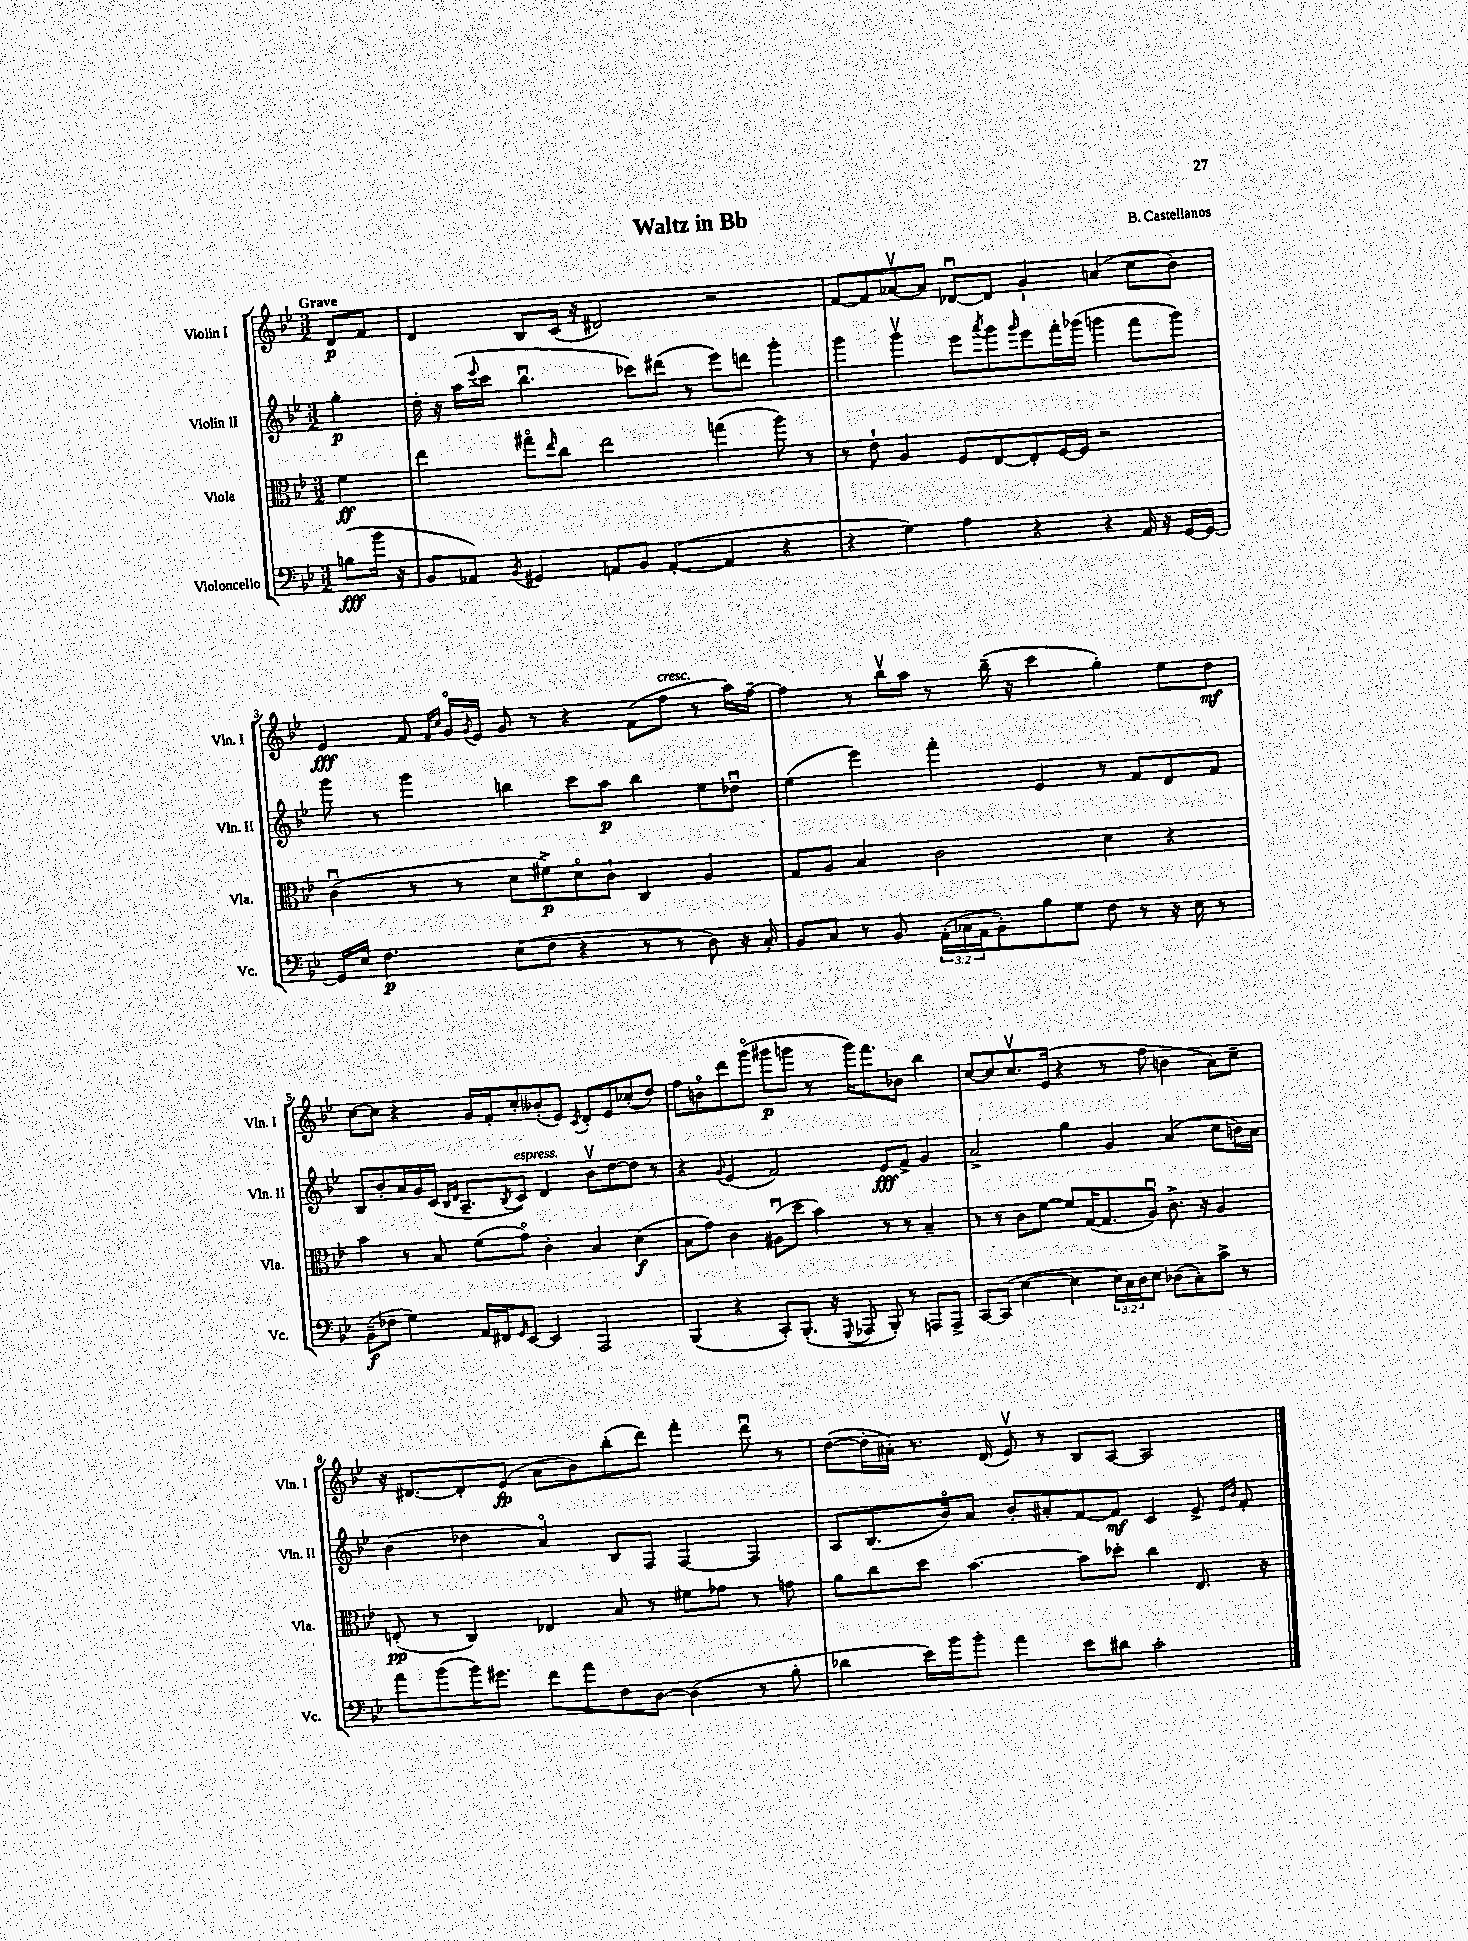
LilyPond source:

\header { title = "Waltz in Bb" composer = "B. Castellanos" }
<<
\new StaffGroup <<
\new Staff = "s0" \with { instrumentName = "Violin I" shortInstrumentName = "Vln. I" } {
    \clef treble \key bes \major \numericTimeSignature \time 3/2 \partial 4 \tempo "Grave"
    d'8\p f'8 |
    d'4 bes8 c'16( r16 dis'2) r2 |
    f'8~ f'8 aes'8~\upbow aes'8 des'8~\downbow des'8 g'4-! a'4( c''8 bes'8) |
    ees'4\fff f'8 \grace { f'16 c''16 } g'16\flageolet \acciaccatura { g'8 } ees'16 g'8 r8 r4 f'8( f''8^\markup { \italic "cresc." } r8 a''16) f''16~-- |
    f''4 r8 bes''16\upbow a''16 r8 bes''16--( r16 c'''4 g''4-.) ees''8 d''8\mf |
    c''8~ c''8 r4 g'16 f'16-. c''8-. beses'8-.( ees'8) \acciaccatura { c'8 } d'8-. ees'8 ces''8-.( d''8) |
    f''8 b'8\flageolet d'''8 g'''8\flageolet( gis'''8\p g'''8 r8 g'''16) f'''8. bes'8 bes''4 |
    c''8~ c''8 c''8.\upbow ees'16( r4 r8 f''8 b'4 a'8) c''8-- |
    r16 dis'8.~ dis'8-. ees'8\fp( a'8 bes'8) bes''8-.( d'''8) f'''4-. d'''8\downbow r8 |
    d''8~( d''16-. ais'16-.) r8. d'16( ees'8\upbow) r8 bes8 a8~ a2 \bar "|." |
}
\new Staff = "s1" \with { instrumentName = "Violin II" shortInstrumentName = "Vln. II" } {
    \clef treble \key bes \major \numericTimeSignature \time 3/2 \partial 4
    g''4-.\p |
    d''16-. r16 a''16( \appoggiatura { ees'''8 } c'''16 bes''4.\downbow ces'''8) dis'''8( r8 ees'''8) d'''8 g'''4-. |
    g'''4 g'''4\upbow ees'''8 \acciaccatura { a'''8 } g'''8 \grace { g'''16 } ees'''8 f'''16-. ges'''16( g'''4 f'''8 g'''8) |
    g'''8 r8 g'''4 b''4 c'''8 a''8\p b''4 ees''8 des''8\downbow |
    ees''4( ees'''4) f'''4-. ees'4 r8 f'8 d'8 f'8 |
    bes8 bes'8-. a'16 g'16 c'16( \grace { bes16 d'16 } a8.-- \acciaccatura { bes8 } c'8^\markup { \italic "espress." }) d'4 bes'8\upbow d''8~ d''8 r8 |
    r4 \appoggiatura { g'8 } ees'4( f'2) ees'8\fff f'8-> g'4 |
    a'2-> g''4 g'4 a'4( c''8 b'16) a'16 |
    bes'4( des''4 a'4\flageolet) bes8 f8 f4~ f4 |
    a8 bes8.( bes'16\flageolet) a'8 bes'8-. ais'8-. f'8~ f'8\mf c'4 ees'8-> \grace { ees'16 bes'16 } f'8-. \bar "|." |
}
\new Staff = "s2" \with { instrumentName = "Viola" shortInstrumentName = "Vla." } {
    \clef alto \key bes \major \numericTimeSignature \time 3/2 \partial 4
    f'4\ff |
    ees''4 gis''8\flageolet \grace { ees''16 } c''8 ees''2 g''4( a''8) r8 |
    r8 ees'8-! a4 f8 ees8~ ees8-. f16~ f16 r2 |
    c'4\downbow( r8 r8 d'8 fis'8->\p) d'8\flageolet c'8-! c4 a4 |
    g8 a8 bes4 c'2 d'4 r4 |
    bes'4 r8 bes8 f'8( g'8\flageolet) c'4-. bes4 d'4\f( |
    bes8 g'8) c'4 ais8\downbow( d''8 bes'4) r8 r8 bes4-- |
    r8 r8 c'8 f'8~ f'8 g16~( g8. a8\downbow) c'8.-> r16 a4 |
    e8-.\pp( r8 c4) ees4 bes8 r8 fis'8 ges'8 r8 g'8 |
    a'8 c''8 d''8 bes'4.~ bes'8 des''8-. c''4 ees8. r16 \bar "|." |
}
\new Staff = "s3" \with { instrumentName = "Violoncello" shortInstrumentName = "Vc." } {
    \clef bass \key bes \major \numericTimeSignature \time 3/2 \override Staff.TupletNumber.text = #tuplet-number::calc-fraction-text \partial 4
    b8\fff( bes'16 r16 |
    bes,8 aes,8) \acciaccatura { bes,8 } gis,4 a,8 bes,8 a,4~-.( a,4 r4 |
    r4 g4) a4 r4 r4 a,16 r16 g,16~ g,16~ |
    g,16 ees16 f4.\p ees8( f8 r4 r8 r8 d8) r16 c16-. |
    bes,8 c8 r8 bes,8 \tuplet 3/2 { a,16-.( ces16 a,16 } bes,8-.) bes8 g8 f8 r8 r16 ees16 r8 |
    bes,8--\f( fes8 g4) a,16 fis,16 \grace { g,16 } ees,8~ ees,4 a,,2 |
    bes,,4( r4 c,8-.) bes,,8.-.( r16 \appoggiatura { g,,8 } aes,,8 bes,,8-.) r8 a,,8 a,,8-> |
    c,8~ c,8( ees4~ ees4 \tuplet 3/2 { ees16) c16 d16 } ees8 des8( c8-.) c'8-> r8 |
    a'8 bes'8( bes'16) gis'8. f'8 a'8 f8 d8~ d4( r8 bes8-. |
    des'4 ees'16) bes'16 bes'8-. a'4 ees'8 dis'8 c'2-. \bar "|." |
}
>>
>>
